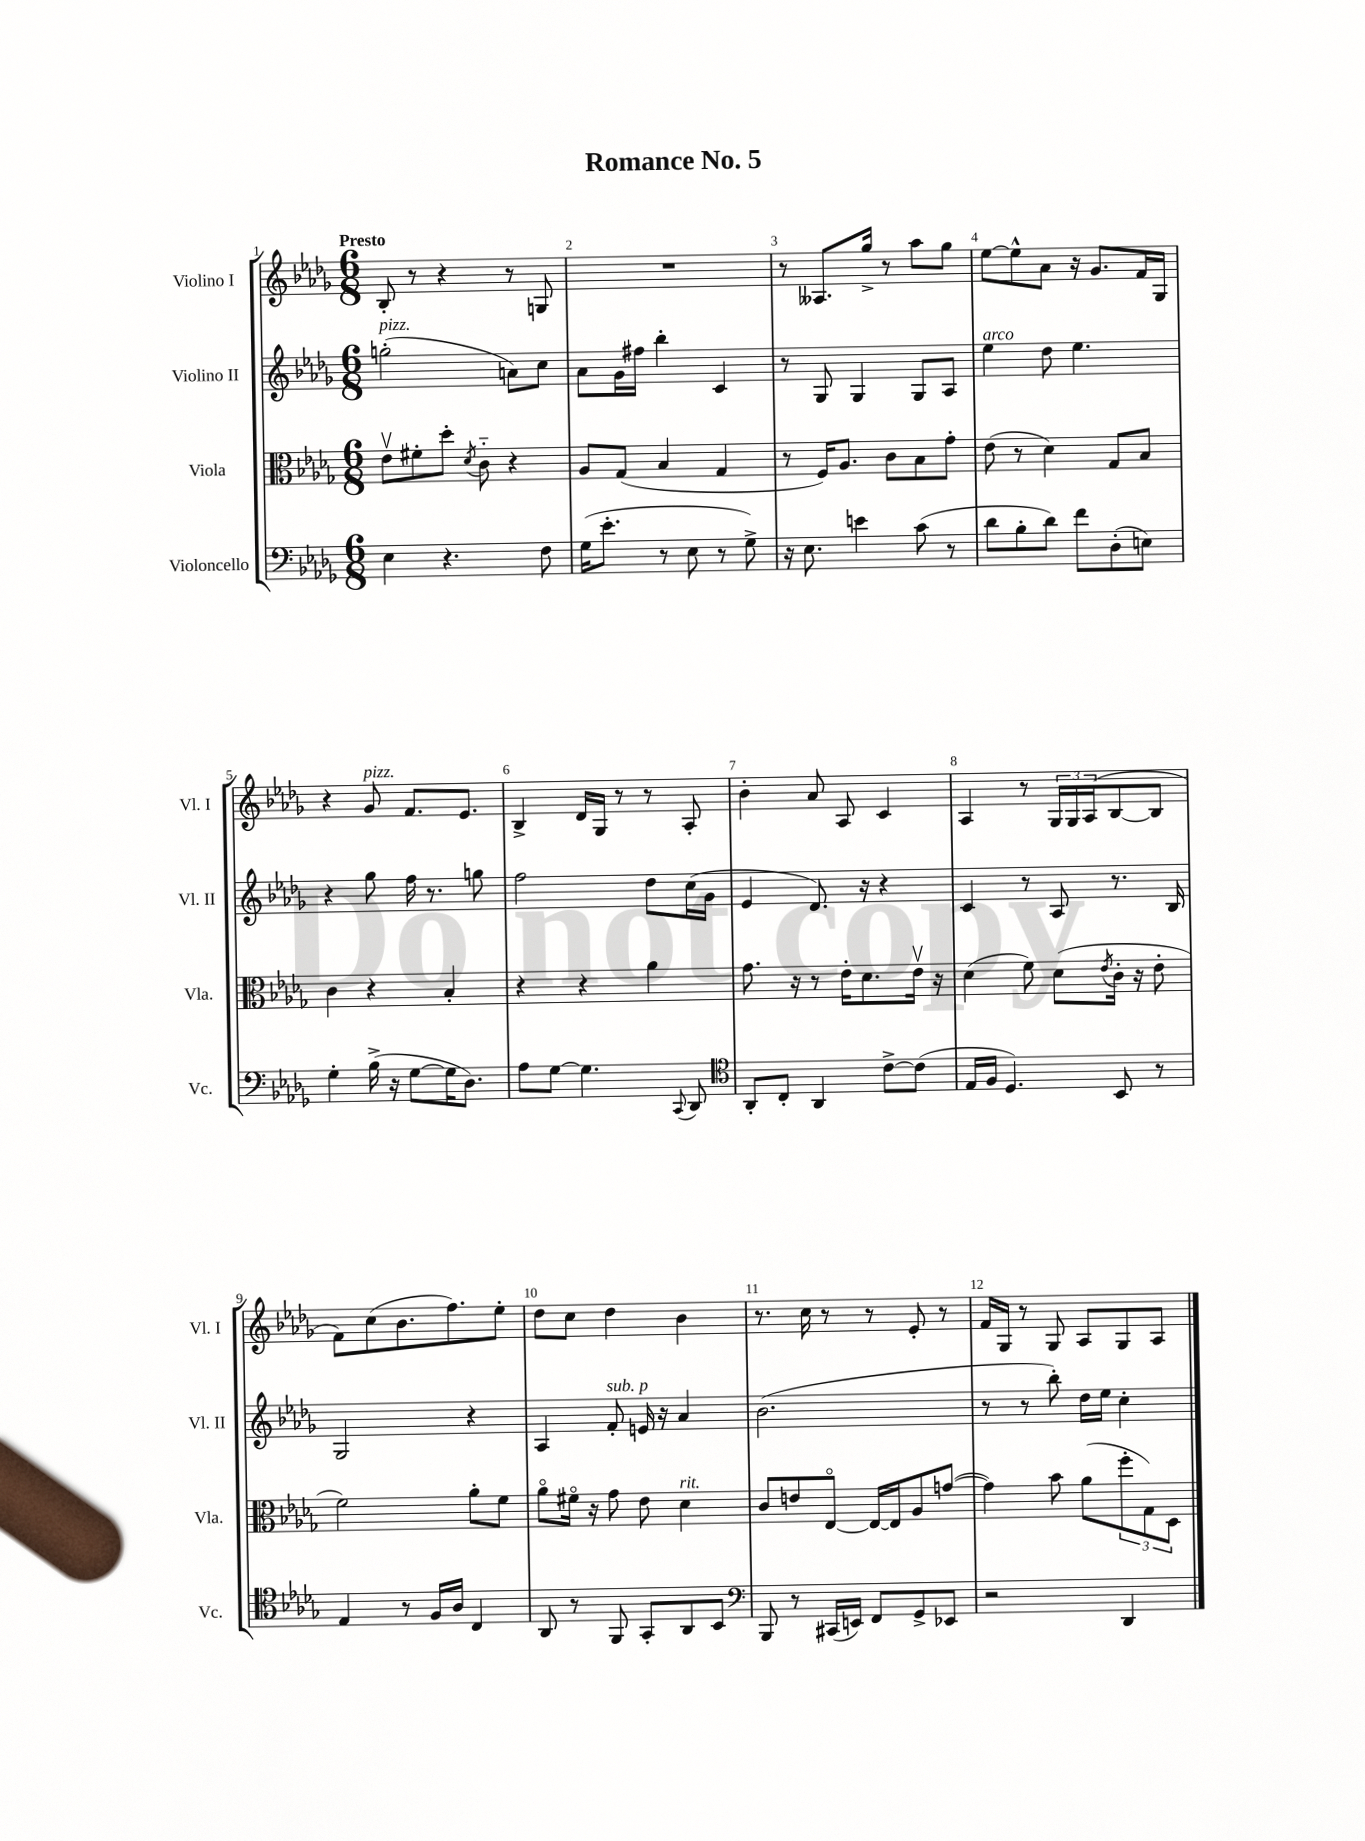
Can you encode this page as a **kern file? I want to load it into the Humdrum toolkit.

**kern	**kern	**kern	**kern
*staff4	*staff3	*staff2	*staff1
*clefF4	*clefC3	*clefG2	*clefG2
*k[b-e-a-d-g-]	*k[b-e-a-d-g-]	*k[b-e-a-d-g-]	*k[b-e-a-d-g-]
*M6/8	*M6/8	*M6/8	*M6/8
4E-	8e-v	(2gg'	8B-'
.	8f#'	.	8r
4.r	8dd-'	.	4r
.	8qd-	.	.
.	8c'~	.	.
.	4r	8a)	8r
8F	.	8cc	8G
=	=	=	=
(16G-	8A-	8a-	2.r
8.e-'	.	.	.
.	(8G-	16g-	.
.	.	16ff#	.
8r	4B-	4bb-'	.
8E-	.	.	.
8r	4G-	4c	.
8G-^)	.	.	.
=	=	=	=
16r	8r	8r	8r
8.E-	.	.	.
.	16F)	8G-	8.A--
.	8.A-	.	.
4e	.	4G-	.
.	.	.	16gg-^
.	8c	.	8r
(8c	8B-	8G-	8aa-
8r	8g-'	8A-	8gg-
=	=	=	=
8d-	(8e-	4ee-	[8ee-
8B-'	8r	.	8ee-^^]
8d-)	4d-)	8dd-	8a-
8f	.	4.ee-	16r
.	.	.	8.g-
(8D-'	8G-	.	.
8E)	8B-	.	16f
.	.	.	16G-
=	=	=	=
4G-'	4c	4r	4r
(16B-^	4r	8gg-	8g-
16r	.	.	.
[8G-	.	16ff	8.f
.	.	8.r	.
16G-]	4B-'	.	.
8.D-)	.	.	8.e-
.	.	8gg	.
=	=	=	=
8A-	4r	2ff	4B-^
[8G-	.	.	.
4.G-]	4r	.	16d-
.	.	.	16G-
.	.	.	8r
.	4a-	8dd-	8r
8qqCC	.	.	.
8DD-	.	(16cc	8A-'
.	.	16g-	.
=	=	=	=
*clefC4	*	*	*
8AA-'	8.g-	4e-	4b-'
8C'	.	.	.
.	16r	.	.
4AA-	8r	8.d-)	8a-
.	16e-'	.	8A-
.	8.d-	16r	.
[8c^	.	4r	4c
(8c]	16e-v	.	.
.	16r	.	.
=	=	=	=
16E-	(4d-	4c	4A-
16F	.	.	.
4.D-)	.	.	.
.	8f)	8r	8r
.	(8d-	8A-	24G-
.	.	.	24G-
.	.	.	(24A-
.	8qe-	.	.
8BB-	16c'	8.r	[8B-
.	16r	.	.
8r	8e-'	.	8B-]
.	.	16B-	.
=	=	=	=
4E-	2f)	2G-	8f)
.	.	.	(8cc
8r	.	.	8.b-
16F	.	.	.
16A-	.	.	8.ff)
4C	8a-'	4r	.
.	8f	.	8ee-'
=	=	=	=
8AA-	8a-o	4A-	8dd-
8r	16f#o	.	8cc
.	16r	.	.
8FF	8g-	8f'	4dd-
8GG-'	8e-	16e	.
.	.	16r	.
8AA-	4d-	4a-	4b-
8BB-	.	.	.
=	=	=	=
*clefF4	*	*	*
8BBB-	8c	(2.b-	8.r
8r	8e	.	.
.	.	.	16cc
(16CC#	[8E-o	.	8r
16EE)	.	.	.
8FF	16E-_	.	8r
.	16E-]	.	.
8GG-^	8A-	.	8e-'
8EE-	([8g	.	8r
=	=	=	=
2r	4g])	8r	16f
.	.	.	16G-
.	.	8r	8r
.	8b-	8bb-')	8G-
.	(8a-	16dd-	8A-
.	.	16ee-	.
4DD-	12ff'	4cc'	8G-
.	12G-)	.	.
.	.	.	8A-
.	12D-	.	.
==	==	==	==
*-	*-	*-	*-
